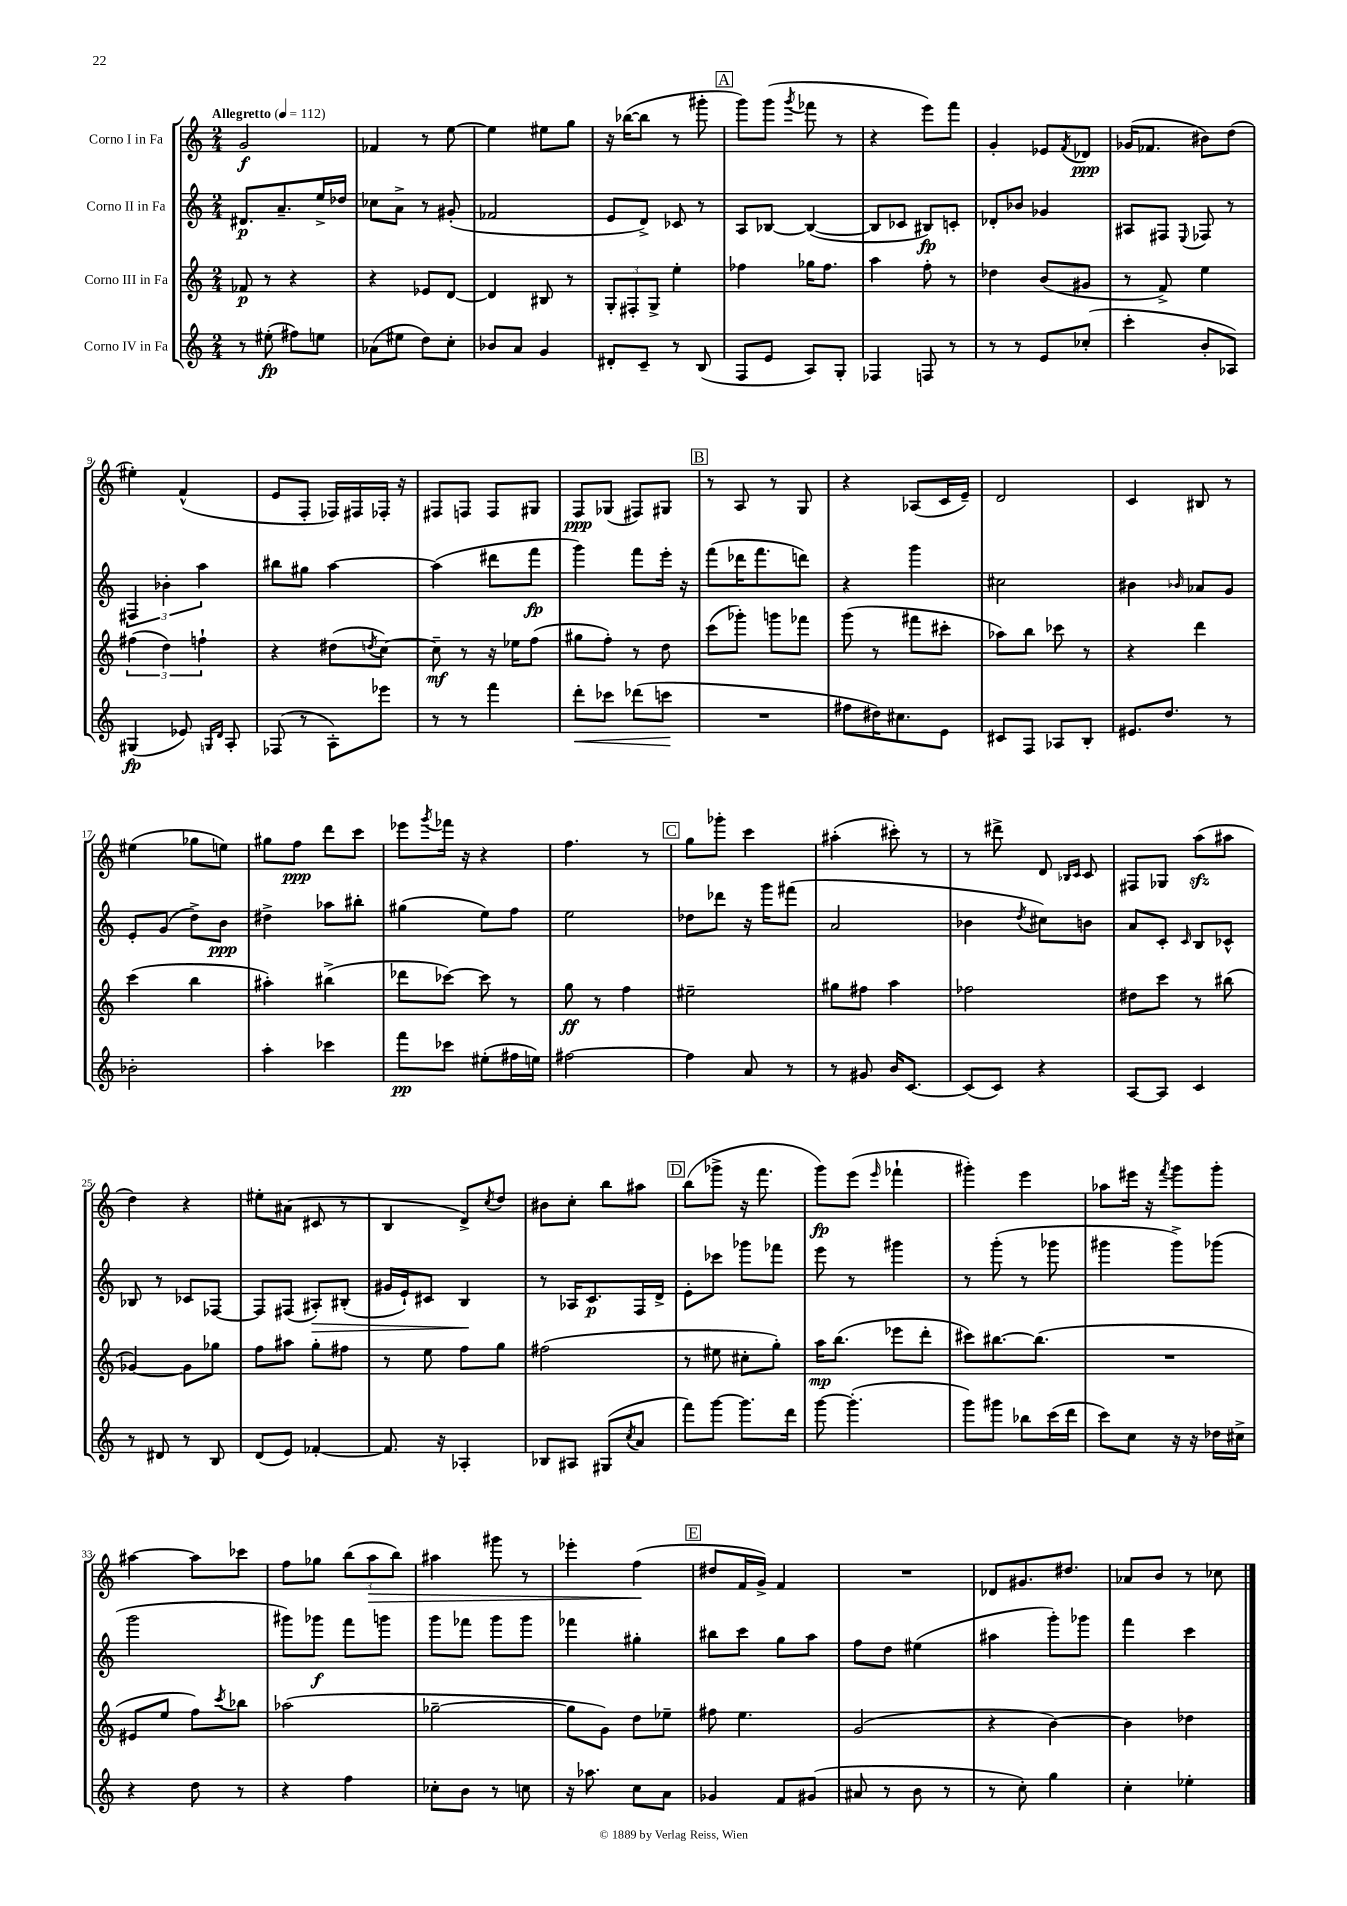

**kern	**dynam	**kern	**dynam	**kern	**dynam	**kern	**dynam
*part4	*part4	*part3	*part3	*part2	*part2	*part1	*part1
*staff4	*staff4	*staff3	*staff3	*staff2	*staff2	*staff1	*staff1
*I"Corno IV in Fa	*	*I"Corno III in Fa	*	*I"Corno II in Fa	*	*I"Corno I in Fa	*
*clefG2	*	*clefG2	*	*clefG2	*	*clefG2	*
*k[]	*	*k[]	*	*k[]	*	*k[]	*
*M2/4	*	*M2/4	*	*M2/4	*	*M2/4	*
*MM112	*	*MM112	*	*MM112	*	*MM112	*
=1	=1	=1	=1	=1	=1	=1	=1
!	!	!	!	!	!	!LO:TX:a:B:t=Allegretto	!
8r	.	8f-X/	p	8.d#X/L	p	2g/	f
(8ee#X'\	fp	8r	.	.	.	.	.
.	.	.	.	8.a~/	.	.	.
8ff#X\L)	.	4r	.	.	.	.	.
8een\J	.	.	.	16ee^/L	.	.	.
.	.	.	.	16dd-X/JJ	.	.	.
=2	=2	=2	=2	=2	=2	=2	=2
(8a-X\L	.	4r	.	8cc-X\L	.	4f-X/	.
8ee#X\J	.	.	.	8a^\J	.	.	.
8dd\L)	.	8e-X/L	.	8r	.	8r	.
8cc'\J	.	[8d/J	.	(8g#X'/	.	[8ee\	.
=3	=3	=3	=3	=3	=3	=3	=3
8b-X/L	.	4d/]	.	2f-X/	.	4ee\]	.
8a/J	.	.	.	.	.	.	.
4g/	.	8B#X/	.	.	.	8ee#X\L	.
.	.	8r	.	.	.	8gg\J	.
=4	=4	=4	=4	=4	=4	=4	=4
8d#X'/L	.	12G'/L	.	8e/L	.	16r	.
.	.	.	.	.	.	([16bb-X\KL	.
.	.	12F#X'/	.	.	.	.	.
8c~/J	.	.	.	8d^/J)	.	8bb-\J]	.
.	.	12G^/J	.	.	.	.	.
8r	.	4ee'\	.	8c-X/	.	8r	.
(8B/	.	.	.	8r	.	8ggg#X'\	.
!!LO:REH:place=s1:t=A
=5	=5	=5	=5	=5	=5	=5	=5
8F/L	.	4ff-X\	.	8A/L	.	8ggg\L)	.
8e/J	.	.	.	[8B-X/J	.	(8ggg\J	.
.	.	.	.	.	.	8qggg/	.
8A/L)	.	16gg-X\KL	.	(4B-/_	.	8fff-X\	.
.	.	8.ff-\J	.	.	.	.	.
8G'/J	.	.	.	.	.	8r	.
=6	=6	=6	=6	=6	=6	=6	=6
4F-X/	.	4aa\	.	8B-/L]	.	4r	.
.	.	.	.	8c-X/J	.	.	.
8Fn/	.	8ff'\	.	8B#X/L)	fp	8eee\L)	.
8r	.	8r	.	8cn'/J	.	8fff\J	.
=7	=7	=7	=7	=7	=7	=7	=7
8r	.	4dd-X\	.	8d-X'/L	.	4g'/	.
8r	.	.	.	8b-X/J	.	.	.
8e/L	.	(8b/L	.	4g-X/	.	8e-X/L	.
.	.	.	.	.	.	8qf/	.
(8cc-X'/J	.	8g#X/J	.	.	.	8d-X/J	ppp
=8	=8	=8	=8	=8	=8	=8	=8
4ccc'\	.	8r	.	8A#X/L	.	(16g-X/KL	.
.	.	.	.	.	.	8.f-X/J	.
.	.	8f^/)	.	8F#X/J	.	.	.
.	.	.	.	8qqE/	.	.	.
8b'/L	.	4ee\	.	8F-X/	.	8b#X\L)	.
8A-X/J)	.	.	.	8r	.	(8dd\J	.
!!LO:LB:g=z
=9	=9	=9	=9	=9	=9	=9	=9
(4G#X/	fp	(6ff#X\	.	6F#X/	.	4ee#X'\)	.
.	.	6dd\)	.	6b-X'\	.	.	.
8e-X/)	.	.	.	.	.	(4f^^/	.
.	.	6ffn`\	.	6aa\	.	.	.
16qqGn/LL	.	.	.	.	.	.	.
16qqd/JJ	.	.	.	.	.	.	.
8A'/	.	.	.	.	.	.	.
=10	=10	=10	=10	=10	=10	=10	=10
(8F-X/	.	4r	.	8bb#X\L	.	8e/L	.
8r	.	.	.	8gg#X\J	.	8F'/J	.
8A'\L)	.	(8dd#X\L	.	[4aa\	.	16F-X/LL)	.
.	.	.	.	.	.	16F#X/	.
.	.	8qddn/	.	.	.	.	.
8eee-X\J	.	[8cc\J)	.	.	.	16F-X'/JJ	.
.	.	.	.	.	.	16r	.
=11	=11	=11	=11	=11	=11	=11	=11
8r	.	8cc~\]	mf	(4aa\]	.	8F#X/L	.
8r	.	8r	.	.	.	8Fn/J	.
4fff\	.	16r	.	8ddd#X\L	.	8F/L	.
.	.	16ee-X\KL	.	.	.	.	.
.	.	(8ff\J	.	8fff\J	fp	8G#X/J	.
=12	=12	=12	=12	=12	=12	=12	=12
!	!LO:HP:b	!	!	!	!	!	!
8ddd'\L	<	8gg#X\L	.	4ggg\)	.	8F/L	ppp
8ccc-X\J	.	8ff'\J)	.	.	.	(8G-X/J	.
(8ddd-X\L	.	8r	.	8fff\L	.	8F#X/L)	.
8cccn\J	.	8dd\	.	16eee'\Jk	.	8G#X/J	.
.	.	.	.	16r	.	.	.
.	[	.	.	.	.	.	.
!!LO:REH:place=s1:t=B
=13	=13	=13	=13	=13	=13	=13	=13
2r	.	(8ccc\L	.	(8fff\L	.	8r	.
.	.	8ggg-X'\J)	.	16ddd-X\K	.	8A/	.
.	.	.	.	8.fff\	.	.	.
.	.	8gggn\L	.	.	.	8r	.
.	.	8fff-X\J	.	8dddn\J)	.	8G/	.
=14	=14	=14	=14	=14	=14	=14	=14
8ff#X\L	.	(8ggg\	.	4r	.	4r	.
16dd#X\K)	.	8r	.	.	.	.	.
8.cc#X\	.	.	.	.	.	.	.
.	.	8fff#X\L	.	4ggg\	.	(8A-X/L	.
8e\J	.	8ccc#X'\J	.	.	.	16c/L	.
.	.	.	.	.	.	16e~/JJ)	.
=15	=15	=15	=15	=15	=15	=15	=15
8c#X/L	.	8aa-X\L)	.	2cc#X\	.	2d/	.
8F/J	.	8bb\J	.	.	.	.	.
8A-X/L	.	8ccc-X\	.	.	.	.	.
8B'/J	.	8r	.	.	.	.	.
=16	=16	=16	=16	=16	=16	=16	=16
8.e#X/L	.	4r	.	4b#X\	.	4c/	.
8.dd/J	.	.	.	.	.	.	.
.	.	.	.	16qqb-X/	.	.	.
.	.	4ddd\	.	8a-X/L	.	8B#X/	.
8r	.	.	.	8g/J	.	8r	.
!!LO:LB:g=z
=17	=17	=17	=17	=17	=17	=17	=17
2b-X'\	.	(4ccc\	.	8e'/L	.	(4ee#X\	.
.	.	.	.	(8g/J	.	.	.
.	.	4bb\	.	8dd^\L)	.	8gg-X\L	.
.	.	.	.	8b\J	ppp	8een\J)	.
=18	=18	=18	=18	=18	=18	=18	=18
4aa'\	.	4aa#X'\)	.	4dd#X^\	.	8gg#X\L	.
.	.	.	.	.	.	8ff\J	ppp
4ccc-X\	.	(4bb#X^\	.	8aa-X\L	.	8ddd\L	.
.	.	.	.	8bb#X'\J	.	8ccc\J	.
=19	=19	=19	=19	=19	=19	=19	=19
8fff\L	pp	8ddd-X\L	.	(4gg#X\	.	8eee-X\L	.
.	.	.	.	.	.	8qggg/	.
8ccc-X\J	.	[8ccc-X\J)	.	.	.	16fff-X\Jk	.
.	.	.	.	.	.	16r	.
(8ee#X'\L	.	8ccc-\]	.	8ee\L)	.	4r	.
16ff#X\L	.	8r	.	8ff\J	.	.	.
16een\JJ)	.	.	.	.	.	.	.
=20	=20	=20	=20	=20	=20	=20	=20
[2ff#X\	.	8gg\	ff	2ee\	.	4.ff\	.
.	.	8r	.	.	.	.	.
.	.	4ff\	.	.	.	.	.
.	.	.	.	.	.	8r	.
!!LO:REH:place=s1:t=C
=21	=21	=21	=21	=21	=21	=21	=21
4ff#\]	.	2ee#X~\	.	8dd-X\L	.	8gg\L	.
.	.	.	.	8ddd-X\J	.	8ggg-X'\J	.
8a/	.	.	.	16r	.	4ccc\	.
.	.	.	.	16ggg\KL	.	.	.
8r	.	.	.	(8fff#X\J	.	.	.
=22	=22	=22	=22	=22	=22	=22	=22
8r	.	8gg#X\L	.	2a/	.	(4aa#X'\	.
8g#X/	.	8ff#X\J	.	.	.	.	.
16b/KL	.	4aa\	.	.	.	8ccc#X'\)	.
[8.c/J	.	.	.	.	.	.	.
.	.	.	.	.	.	8r	.
=23	=23	=23	=23	=23	=23	=23	=23
(8c/L]	.	2ff-X\	.	4b-X\	.	8r	.
8c/J)	.	.	.	.	.	8ddd#X^\	.
.	.	.	.	8qdd/	.	.	.
4r	.	.	.	8cc#X\L)	.	8d/	.
.	.	.	.	.	.	16qqB-X/LL	.
.	.	.	.	.	.	16qqc/JJ	.
.	.	.	.	8bn\J	.	8c/	.
=24	=24	=24	=24	=24	=24	=24	=24
[8A/L	.	8dd#X\L	.	8a/L	.	8F#X/L	.
8A/J]	.	8ccc\J	.	8c'/J	.	8G-X/J	.
.	.	.	.	16qqc/	.	.	.
4c/	.	8r	.	8B/L	.	(8aazz\L	.
.	.	(8bb#X\	.	8c-X^^/J	.	8aa#X\J	.
!!LO:LB:g=z
=25	=25	=25	=25	=25	=25	=25	=25
8r	.	[4g-X/)	.	8B-X/	.	4dd\)	.
8d#X/	.	.	.	8r	.	.	.
8r	.	8g-\L]	.	8c-X/L	.	4r	.
8B/	.	8gg-X\J	.	[8F-X/J	.	.	.
=26	=26	=26	=26	=26	=26	=26	=26
(8d/L	.	8ff\L	.	8F-/L]	.	8ee#X'\L	.
8e/J)	.	8aa#X\J	.	(8F#X/J	.	(8a#X\J	.
!	!	!	!	!	!LO:HP:b	!	!
[4f-X'/	.	8gg'\L	.	8A#X'/L)	>	8c#X/	.
.	.	8ff#X\J	.	(8B#X'/J	.	8r	.
=27	=27	=27	=27	=27	=27	=27	=27
8.f-/]	.	8r	.	16g#X/LL	.	4B/	.
.	.	.	.	16e`/J)	.	.	.
.	.	8ee\	.	8c#X/J	.	.	.
16r	.	.	.	.	.	.	.
4A-X'/	.	8ff\L	.	4B/	.	8d^/L)	.
.	.	.	.	.	.	8qcc/	.
.	.	8gg\J	.	.	.	8dd/J	.
.	.	.	.	.	]	.	.
=28	=28	=28	=28	=28	=28	=28	=28
8B-X/L	.	(2ff#X\	.	8r	.	8b#X\L	.
8A#X/J	.	.	.	16A-X/KL	.	8cc'\J	.
.	.	.	.	8.c/	p	.	.
(8G#X/L	.	.	.	.	.	8bb\L	.
8qcc/	.	.	.	.	.	.	.
8a/J	.	.	.	16F/L	.	8aa#X\J	.
.	.	.	.	16d^/JJ	.	.	.
!!LO:REH:place=s1:t=D
=29	=29	=29	=29	=29	=29	=29	=29
8fff\L)	.	8r	.	8e'\L	.	(8bb\L	.
[8ggg\J	.	8ee#X\	.	8ccc-X\J	.	8ggg-X^\J	.
8.ggg\L]	.	8cc#X'\L	.	8ggg-X\L	.	16r	.
.	.	.	.	.	.	8.fff\	.
.	.	8gg'\J)	.	8fff-X\J	.	.	.
16ddd\Jk	.	.	.	.	.	.	.
=30	=30	=30	=30	=30	=30	=30	=30
[8ggg\	.	16aa\KL	mp	8eee\	.	8ggg\L)	fp
.	.	(8.bb\J	.	.	.	.	.
(4.ggg'\]	.	.	.	8r	.	(8eee\J	.
.	.	.	.	.	.	16qqeee/	.
.	.	8eee-X\L	.	4ggg#X\	.	4fff-X`\	.
.	.	8ddd'\J	.	.	.	.	.
=31	=31	=31	=31	=31	=31	=31	=31
8ggg\L)	.	8ccc#X\L)	.	8r	.	4ggg#X'\)	.
8ggg#X\J	.	[8.bb#X\	.	(8ggg'\	.	.	.
8bb-X\L	.	.	.	8r	.	4eee\	.
.	.	(8.bb#\J]	.	.	.	.	.
(16ccc\L	.	.	.	8ggg-X\	.	.	.
16ddd\JJ	.	.	.	.	.	.	.
=32	=32	=32	=32	=32	=32	=32	=32
8ccc\L)	.	2r	.	4ggg#X\	.	8aa-X\L	.
8cc\J	.	.	.	.	.	16eee#X\Jk	.
.	.	.	.	.	.	16r	.
.	.	.	.	.	.	8qfff/	.
16r	.	.	.	8ggg#^\L)	.	8ggg\L	.
16r	.	.	.	.	.	.	.
16dd-X\LL	.	.	.	(8ggg-X\J	.	8ggg'\J	.
16cc#X^\JJ	.	.	.	.	.	.	.
!!LO:LB:g=z
=33	=33	=33	=33	=33	=33	=33	=33
4r	.	8e#X/L	.	2ggg\	.	[4aa#X\	.
.	.	8ee/J	.	.	.	.	.
8dd\	.	8ff\L)	.	.	.	8aa#\L]	.
.	.	8qccc/	.	.	.	.	.
8r	.	8bb-X\J	.	.	.	8ccc-X\J	.
=34	=34	=34	=34	=34	=34	=34	=34
4r	.	(2aa-X\	.	8ggg#X\L)	.	8ff\L	.
.	.	.	.	8ggg-X\J	f	8gg-X\J	.
4ff\	.	.	.	8fff\L	.	(12bb\L	.
!	!	!	!	!	!	!	!LO:HP:b
.	.	.	.	.	.	12aa\	>
.	.	.	.	8gggn\J	.	.	.
.	.	.	.	.	.	12bb\J)	.
=35	=35	=35	=35	=35	=35	=35	=35
8cc-X'\L	.	[2gg-X~\	.	8ggg\L	.	4aa#X\	.
8b\J	.	.	.	8fff-X\J	.	.	.
8r	.	.	.	8ggg\L	.	8ggg#X\	.
8ccn\	.	.	.	8ggg\J	.	8r	.
=36	=36	=36	=36	=36	=36	=36	=36
16r	.	8gg-\L]	.	4fff-X\	.	4eee-X'\	.
8.aa-X\	.	.	.	.	.	.	.
.	.	8g\J)	.	.	.	.	.
8cc\L	.	8dd\L	.	4gg#X'\	.	(4ff\	.
8a\J	.	8ee-X~\J	.	.	.	.	.
.	.	.	.	.	.	.	]
!!LO:REH:place=s1:t=E
=37	=37	=37	=37	=37	=37	=37	=37
4g-X/	.	8ff#X\	.	8bb#X\L	.	8dd#X/L	.
.	.	4.ee\	.	8ccc\J	.	16f/L	.
.	.	.	.	.	.	16g^/JJ)	.
8f/L	.	.	.	8gg\L	.	4f/	.
(8g#X/J	.	.	.	8aa\J	.	.	.
=38	=38	=38	=38	=38	=38	=38	=38
8a#X/	.	(2g/	.	8ff\L	.	2r	.
8r	.	.	.	8dd\J	.	.	.
8b\	.	.	.	(4ee#X\	.	.	.
8r	.	.	.	.	.	.	.
=39	=39	=39	=39	=39	=39	=39	=39
8r	.	4r	.	4aa#X\	.	8d-X/L	.
8cc'\)	.	.	.	.	.	8.g#X/	.
4gg\	.	[4b\)	.	8ggg'\L)	.	.	.
.	.	.	.	.	.	8.dd#X/J	.
.	.	.	.	8ggg-X\J	.	.	.
=40	=40	=40	=40	=40	=40	=40	=40
4cc'\	.	4b\]	.	4fff\	.	8a-X/L	.
.	.	.	.	.	.	8b/J	.
4ee-X'\	.	4dd-X\	.	4ccc\	.	8r	.
.	.	.	.	.	.	8cc-X\	.
==	==	==	==	==	==	==	==
*-	*-	*-	*-	*-	*-	*-	*-
